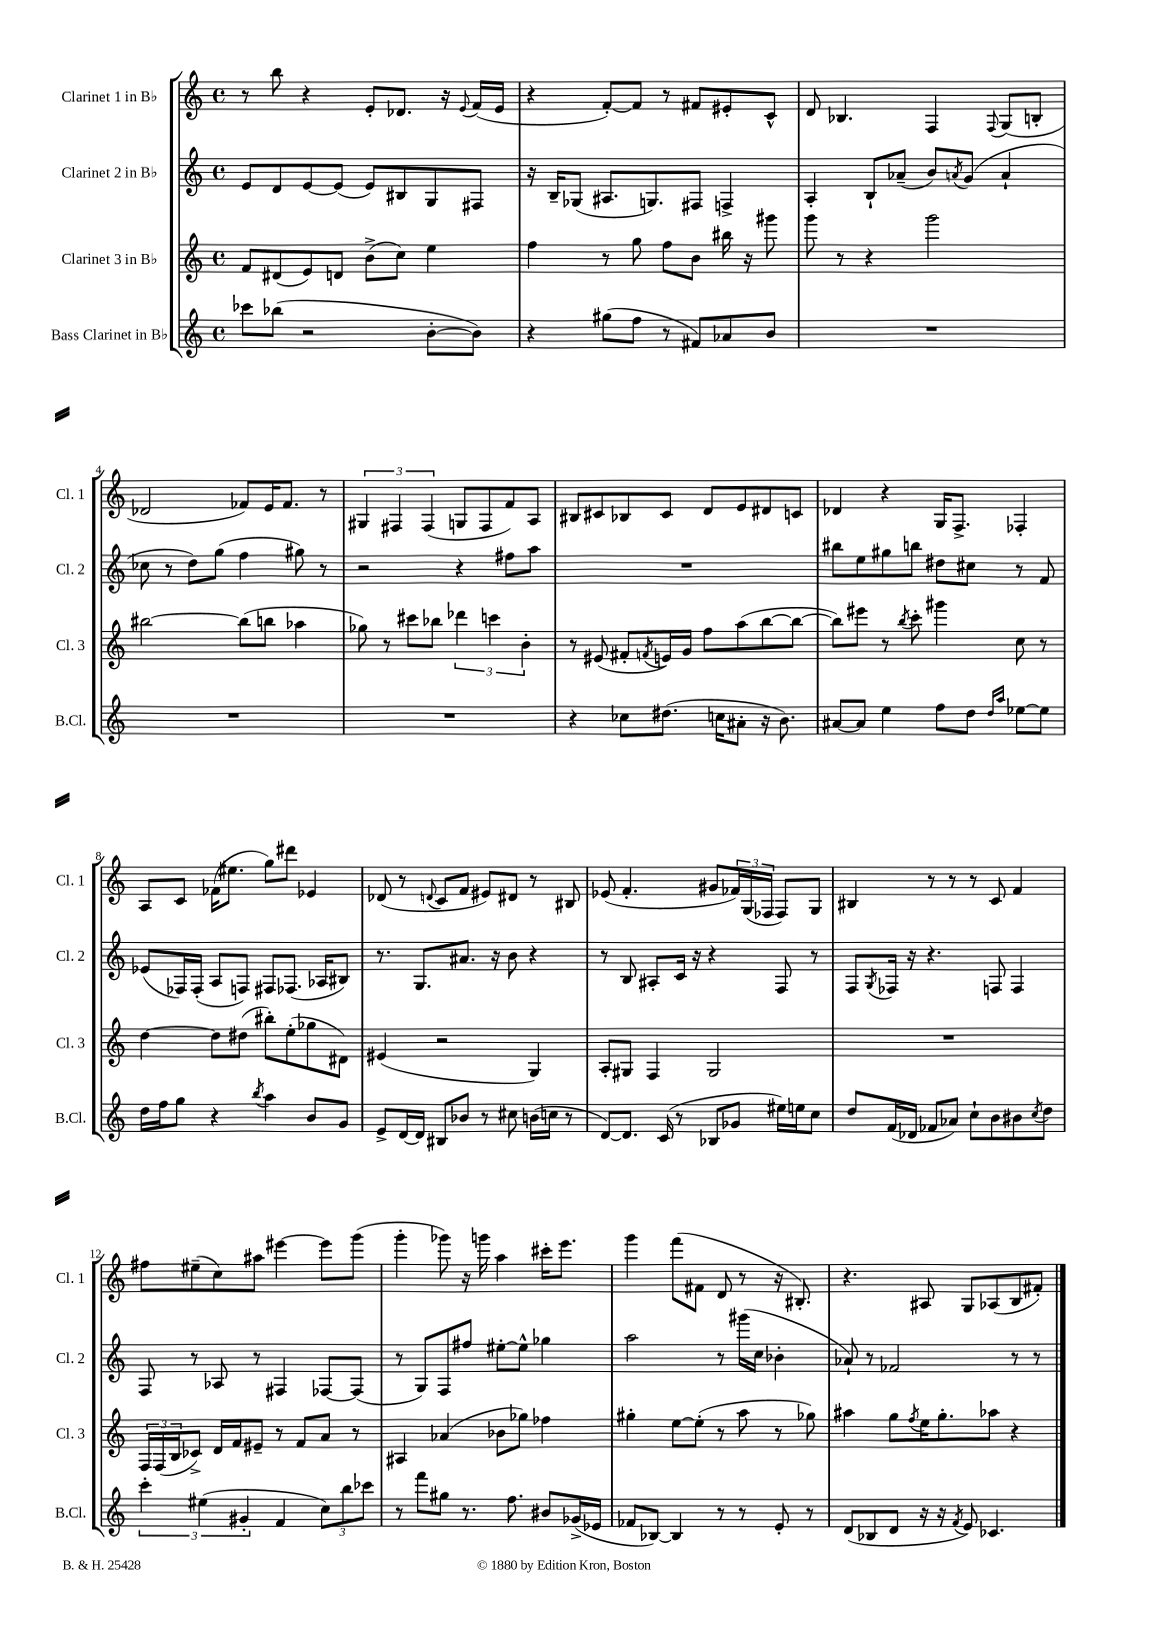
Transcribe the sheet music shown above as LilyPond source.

<<
\new StaffGroup <<
\new Staff = "s0" \with { instrumentName = "Clarinet 1 in Bb" shortInstrumentName = "Cl. 1" } {
    \clef treble \key c \major \defaultTimeSignature \time 4/4
    r8 b''8 r4 e'8-. des'8. r16 \appoggiatura { e'8 } f'16( e'16 |
    r4 f'8~-.) f'8 r8 fis'8 eis'8-. c'8-^ |
    d'8 bes4. f4 \appoggiatura { f8 } g8( b8-. |
    des'2 fes'8) e'16 fes'8. r8 |
    \tuplet 3/2 { gis4 fis4 fis4( } g8 fis8 f'8) a8 |
    bis8 cis'8 bes8 cis'8 d'8 e'8 dis'8 c'8 |
    des'4 r4 g16 f8.-> fes4-. |
    a8 c'8 fes'16( eis''8. g''8) dis'''8 ees'4 |
    des'8( r8 \appoggiatura { d'8 } c'8 f'8 eis'8) dis'8 r8 bis8 |
    ees'8( f'4.-. gis'8 \tuplet 3/2 { fes'16) g16( fes16 } fes8) g8 |
    bis4 r8 r8 r8 c'8 f'4 |
    fis''8 eis''8--( c''8) ais''8 eis'''4~ eis'''8 g'''8( |
    g'''4-. ges'''8) r16 g'''16 a''4 cis'''16-. e'''8. |
    g'''4 f'''8( fis'8 d'8 r8 r16 bis8.-.) |
    r4. ais8 g8 aes8( b8 fis'8-.) \bar "|." |
}
\new Staff = "s1" \with { instrumentName = "Clarinet 2 in Bb" shortInstrumentName = "Cl. 2" } {
    \clef treble \key c \major \defaultTimeSignature \time 4/4
    e'8 d'8 e'8~ e'8( e'8) bis8 g8 fis8 |
    r16 b16-- ges8( ais8. g8.) fis8 f4-> |
    a4-. b8-! aes'8--( b'8) \acciaccatura { a'8 } g'8( a'4-! |
    ces''8 r8 d''8) g''8( f''4 gis''8) r8 |
    r2 r4 fis''8 a''8 |
    R1 |
    bis''8 e''8 gis''8 b''8 dis''8 cis''8 r8 f'8 |
    ees'8( fes16) fes16-.( a8 f8) fis8 fes8.( aes16 bis8) |
    r8. g8. ais'8. r16 b'8 r4 |
    r8 b8 ais8-. c'16 r16 r4 f8 r8 |
    f8 \acciaccatura { g8 } fes16 r16 r4. f8 f4 |
    f8 r8 aes8 r8 fis4 fes8~ fes8( |
    r8 g8) f8 fis''8 eis''8~-. eis''8-^ ges''4 |
    a''2 r8 gis'''16( c''16 bes'4-. |
    aes'8-!) r8 fes'2 r8 r8 \bar "|." |
}
\new Staff = "s2" \with { instrumentName = "Clarinet 3 in Bb" shortInstrumentName = "Cl. 3" } {
    \clef treble \key c \major \defaultTimeSignature \time 4/4
    f'8 dis'8( e'8) d'8 b'8->( c''8) e''4 |
    f''4 r8 g''8 f''8 b'8 bis''16 r16 gis'''8 |
    g'''8 r8 r4 g'''2 |
    bis''2~ bis''8( b''8 aes''4 |
    ges''8) r8 cis'''8 bes''8 \tuplet 3/2 { des'''4 c'''4 b'4-. } |
    r8 eis'8( fis'8-. \acciaccatura { f'8 } e'16) g'16 f''8 a''8( b''8~ b''8~ |
    b''8) eis'''8 r8 \acciaccatura { b''8 } c'''8-. gis'''4 c''8 r8 |
    d''4~ d''8 dis''8( bis''8-.) e''8-.( ges''8 dis'8) |
    eis'4( r2 g4) |
    a8-. gis8 f4 gis2 |
    R1 |
    \tuplet 3/2 { f16 f16( b16 } ces'8->) d'16 f'16 eis'8-- r8 f'8 a'8 r8 |
    ais4 aes'4( bes'8 ges''8) fes''4 |
    gis''4-. e''8~ e''8-.( r8 a''8 r8 ges''8) |
    ais''4 g''8 \acciaccatura { f''8 } e''16 g''8.-. aes''8 r4 \bar "|." |
}
\new Staff = "s3" \with { instrumentName = "Bass Clarinet in Bb" shortInstrumentName = "B.Cl." } {
    \clef treble \key c \major \defaultTimeSignature \time 4/4
    ces'''8 bes''8( r2 b'8~-. b'8) |
    r4 gis''8( f''8 r8 fis'8) aes'8 b'8 |
    R1 |
    R1 |
    R1 |
    r4 ces''8 dis''8.( c''16 ais'8-. r16 b'8.) |
    ais'8~ ais'8 e''4 f''8 d''8 \grace { d''16 a''16 } ees''8~ ees''8 |
    d''16 f''16 g''8 r4 \acciaccatura { b''8 } a''4 b'8 g'8 |
    e'8-> d'16~ d'16 bis8 bes'8 r8 cis''8 b'16( c''16 r8 |
    d'8~) d'8. c'16( r8 bes8 ges'8 eis''16) e''16 c''8 |
    d''8 f'16( des'16 fes'8 aes'8) c''8-! b'8 bis'8 \acciaccatura { c''8 } d''8 |
    \tuplet 3/2 { c'''4-. eis''4( gis'4-. } f'4 \tuplet 3/2 { c''8) b''8 ces'''8 } |
    r8 f'''8 gis''8 r8. f''8. bis'8 ges'16->( ees'16 |
    fes'8 bes8~) bes4 r8 r8 e'8-. r8 |
    d'8( bes8 d'8 r16 r16 \acciaccatura { f'8 } e'8) ces'4. \bar "|." |
}
>>
>>
